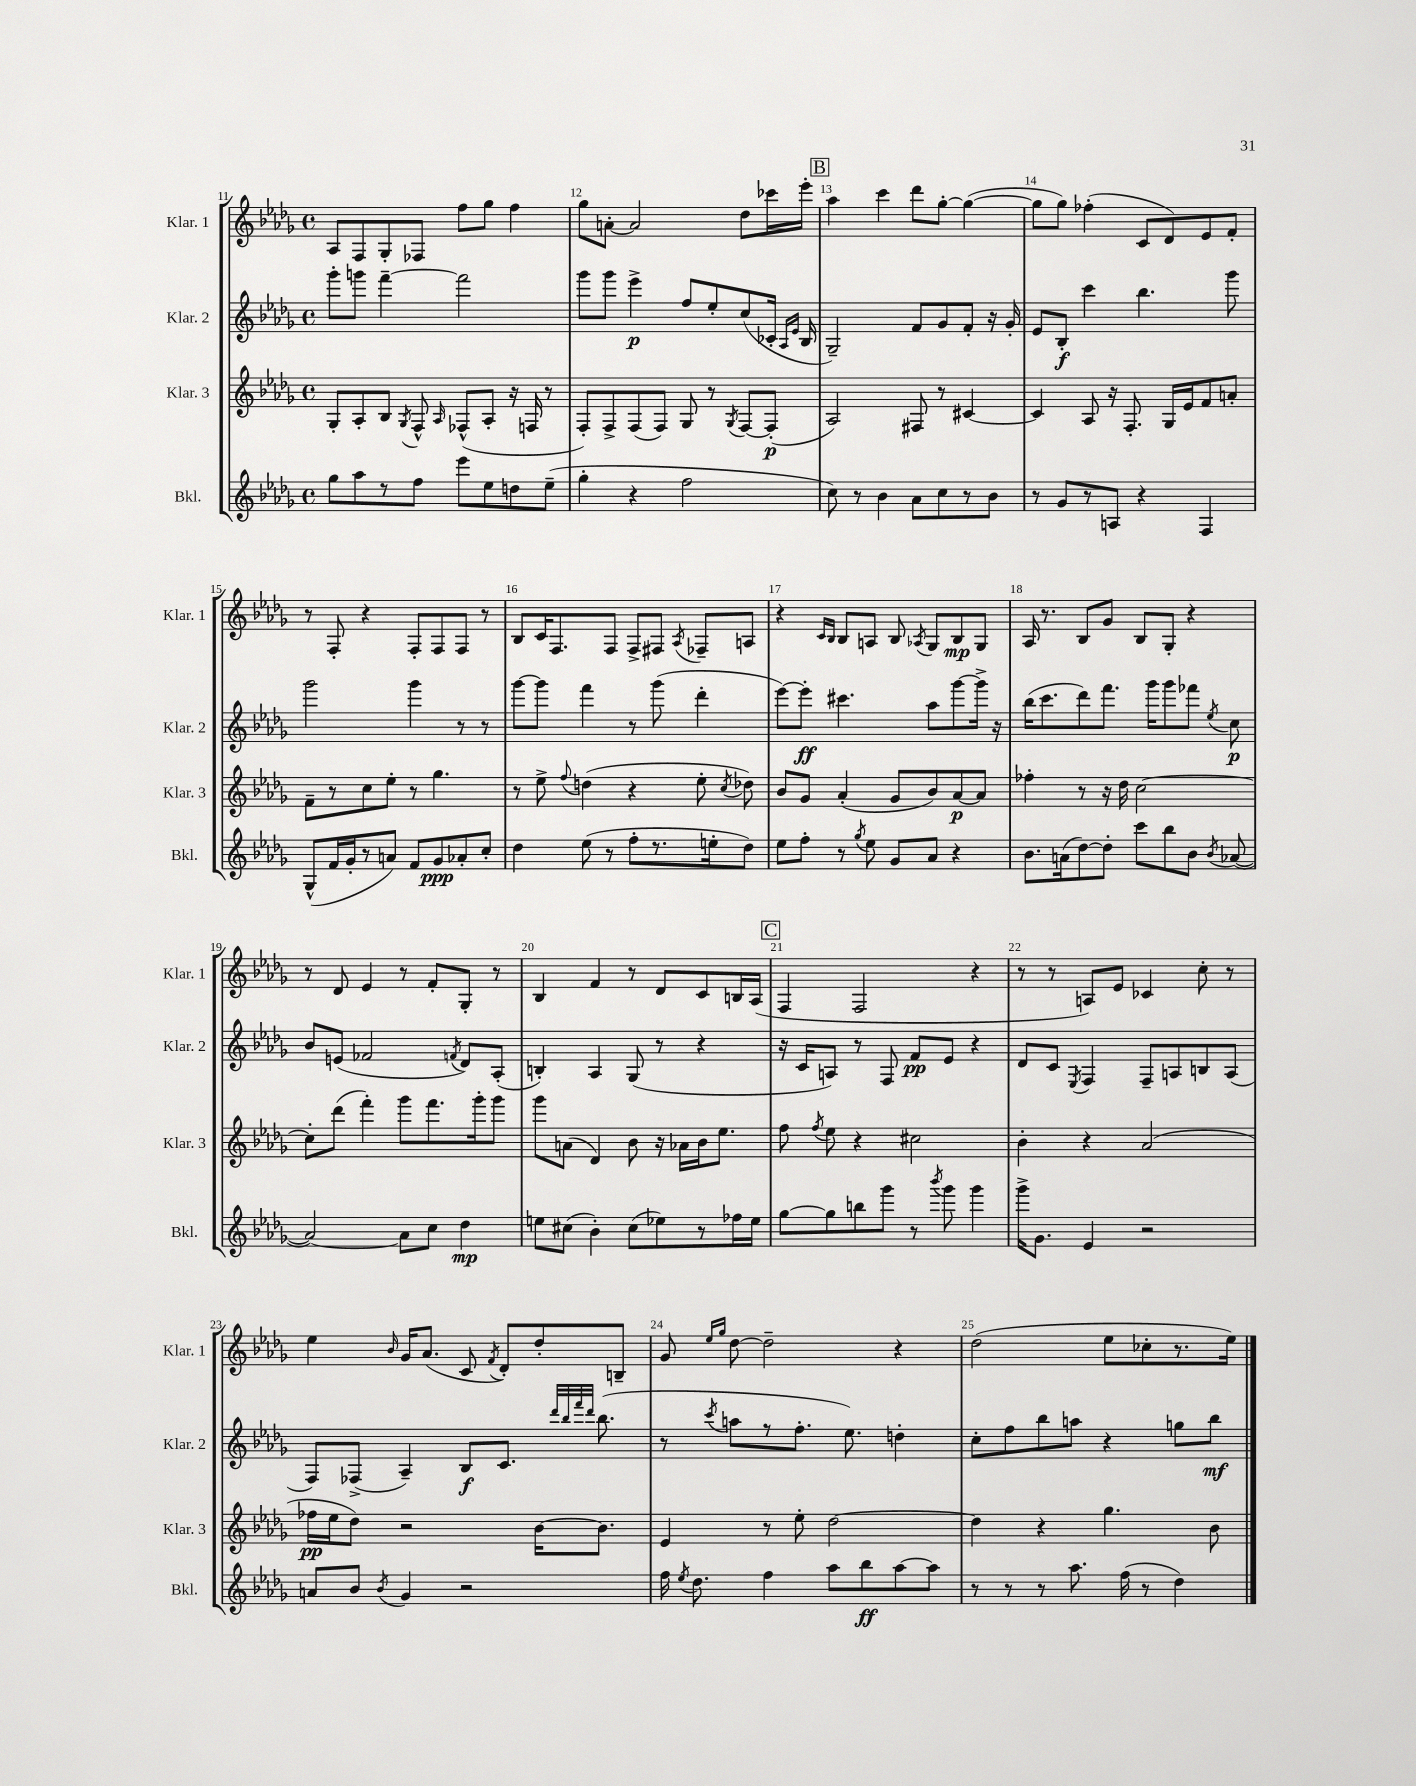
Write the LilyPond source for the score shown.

<<
\new StaffGroup <<
\new Staff = "s0" \with { instrumentName = "Klar. 1" shortInstrumentName = "Klar. 1" } {
    \clef treble \key des \major \defaultTimeSignature \time 4/4
    \autoBeamOff aes8[ f8 ges8-. fes8] f''8[ ges''8] f''4 |
    ges''8[ a'8]~-. a'2 des''8[ ces'''16 ees'''16]-. |
    \mark \markup { \box "B" } aes''4 c'''4 des'''8[ ges''8]~-. ges''4~( |
    ges''8[ ges''8]) fes''4-.( c'8[ des'8) ees'8 f'8]-. |
    r8 f8-. r4 f8[-. f8 f8] r8 |
    bes8[ c'16 f8. f8] f8[-> fis8] \acciaccatura { aes8 } fes8[-- a8] |
    r4 \grace { c'16[ bes16] } bes8[ a8] bes8 \acciaccatura { aes8 } ges8[ bes8\mp ges8] |
    aes16 r8. bes8[ ges'8] bes8[ ges8]-. r4 |
    r8 des'8 ees'4 r8 f'8[-. ges8]-. r8 |
    bes4 f'4 r8 des'8[ c'8 b16 aes16]( |
    \mark \markup { \box "C" } f4 f2 r4 |
    r8 r8 a8[) ees'8] ces'4 c''8-. r8 |
    ees''4 \grace { bes'16 } ges'16[ aes'8.]( c'8 \acciaccatura { f'8 } des'8[-.) des''8-. b8]-- |
    ges'8 \grace { ees''16[ ges''16] } des''8~ des''2-- r4 |
    des''2( ees''8[ ces''8-. r8. ees''16]) \bar "|." |
}
\new Staff = "s1" \with { instrumentName = "Klar. 2" shortInstrumentName = "Klar. 2" } {
    \clef treble \key des \major \defaultTimeSignature \time 4/4
    \autoBeamOff ges'''8[-. g'''8] f'''4~-- f'''2 |
    ges'''8[ ges'''8] ees'''4->\p f''8[ ees''8-. c''8( ces'16]-. \grace { aes16[ ees'16] } bes16 |
    \mark \markup { \box "B" } ges2--) f'8[ ges'8 f'8]-. r16 ges'16-. |
    ees'8[ bes8]-.\f c'''4 bes''4. ges'''8 |
    ges'''2 ges'''4 r8 r8 |
    ges'''8[~ ges'''8] f'''4 r8 ges'''8( des'''4-. |
    ees'''8[~) ees'''8]-.\ff cis'''4. aes''8[ ges'''8~ ges'''16]-> r16 |
    bes''16[( c'''8. des'''8) f'''8.] ges'''16[ ges'''8 fes'''8] \acciaccatura { ees''8 } c''8\p |
    bes'8[ e'8]( fes'2 \acciaccatura { f'8 } des'8[) aes8]-.( |
    b4-.) aes4 ges8( r8 r4 |
    \mark \markup { \box "C" } r16 c'16[ a8]) r8 f8 f'8[\pp ees'8] r4 |
    des'8[ c'8] \acciaccatura { ees8 } f4 f8[-- a8 b8 a8]( |
    f8[) fes8]->( aes4--) bes8[\f c'8.] \grace { des'''32[ bes''32 f'''32 des'''32] } bes''8.( |
    r8 \acciaccatura { c'''8 } a''8[ r8 f''8.]-. ees''8.) d''4-. |
    c''8[-. f''8 bes''8 a''8] r4 g''8[ bes''8]\mf \bar "|." |
}
\new Staff = "s2" \with { instrumentName = "Klar. 3" shortInstrumentName = "Klar. 3" } {
    \clef treble \key des \major \defaultTimeSignature \time 4/4
    \autoBeamOff ges8[-. aes8-. bes8] \acciaccatura { ges8 } f8-^ \grace { aes16 } fes8[-^( aes8]-. r16 f16 r8 |
    f8[-.) f8-> f8( f8]) ges8 r8 \acciaccatura { ges8 } f8[~ f8]-.\p( |
    \mark \markup { \box "B" } aes2) fis8 r8 cis'4~ |
    cis'4 aes8 r16 f8.-. ges16[ ees'16 f'8 a'8]-. |
    f'8[-- r8 c''8 ees''8]-. r8 ges''4. |
    r8 ees''8-> \appoggiatura { f''8 } d''4( r4 ees''8-. \acciaccatura { c''8 } des''8) |
    bes'8[ ges'8] aes'4-.( ges'8[ bes'8) aes'8~\p aes'8] |
    fes''4-. r8 r16 des''16 c''2~ |
    c''8[-. des'''8]( f'''4-.) ges'''8[ f'''8. ges'''16-. ges'''8] |
    ges'''8[ a'8]( des'4) bes'8 r16 aes'16[ bes'16 ees''8.] |
    \mark \markup { \box "C" } f''8 \acciaccatura { f''8 } ees''8 r4 cis''2 |
    bes'4-. r4 aes'2( |
    fes''16[\pp ees''16 des''8]) r2 bes'16[~ bes'8.] |
    ees'4 r8 ees''8-. des''2~ |
    des''4 r4 ges''4. bes'8 \bar "|." |
}
\new Staff = "s3" \with { instrumentName = "Bkl." shortInstrumentName = "Bkl." } {
    \clef treble \key des \major \defaultTimeSignature \time 4/4
    \autoBeamOff ges''8[ aes''8 r8 f''8] ees'''8[ ees''8 d''8 ees''8]--( |
    ges''4-. r4 f''2 |
    \mark \markup { \box "B" } c''8) r8 bes'4 aes'8[ c''8 r8 bes'8] |
    r8 ges'8[ r8 a8] r4 f4 |
    ges8[-^( f'16 ges'16-. r8 a'8]) f'8[ ges'8\ppp aes'8-. c''8]-. |
    des''4 ees''8( r8 f''8[-. r8. e''16-. des''8]) |
    ees''8[ f''8]-. r8 \acciaccatura { ges''8 } ees''8 ges'8[ aes'8] r4 |
    bes'8.[ a'16( des''8~) des''8]-. c'''8[ bes''8 bes'8] \acciaccatura { bes'8 } aes'8~( |
    aes'2~) aes'8[ c''8] des''4\mp |
    e''8[ cis''8]( bes'4-.) cis''8[( ees''8) r8 fes''16 ees''16] |
    \mark \markup { \box "C" } ges''8[~ ges''8 b''8 ges'''8] r8 \acciaccatura { bes'''8 } ges'''8 ges'''4 |
    ges'''16[-> ges'8.] ees'4 r2 |
    a'8[ bes'8] \acciaccatura { bes'8 } ges'4 r2 |
    f''16 \acciaccatura { ees''8 } des''8. f''4 aes''8[ bes''8\ff aes''8~ aes''8] |
    r8 r8 r8 aes''8. f''16( r8 des''4) \bar "|." |
}
>>
>>
\layout { \context { \Score currentBarNumber = #11 \override BarNumber.break-visibility = ##(#f #t #t) barNumberVisibility = #all-bar-numbers-visible } }
